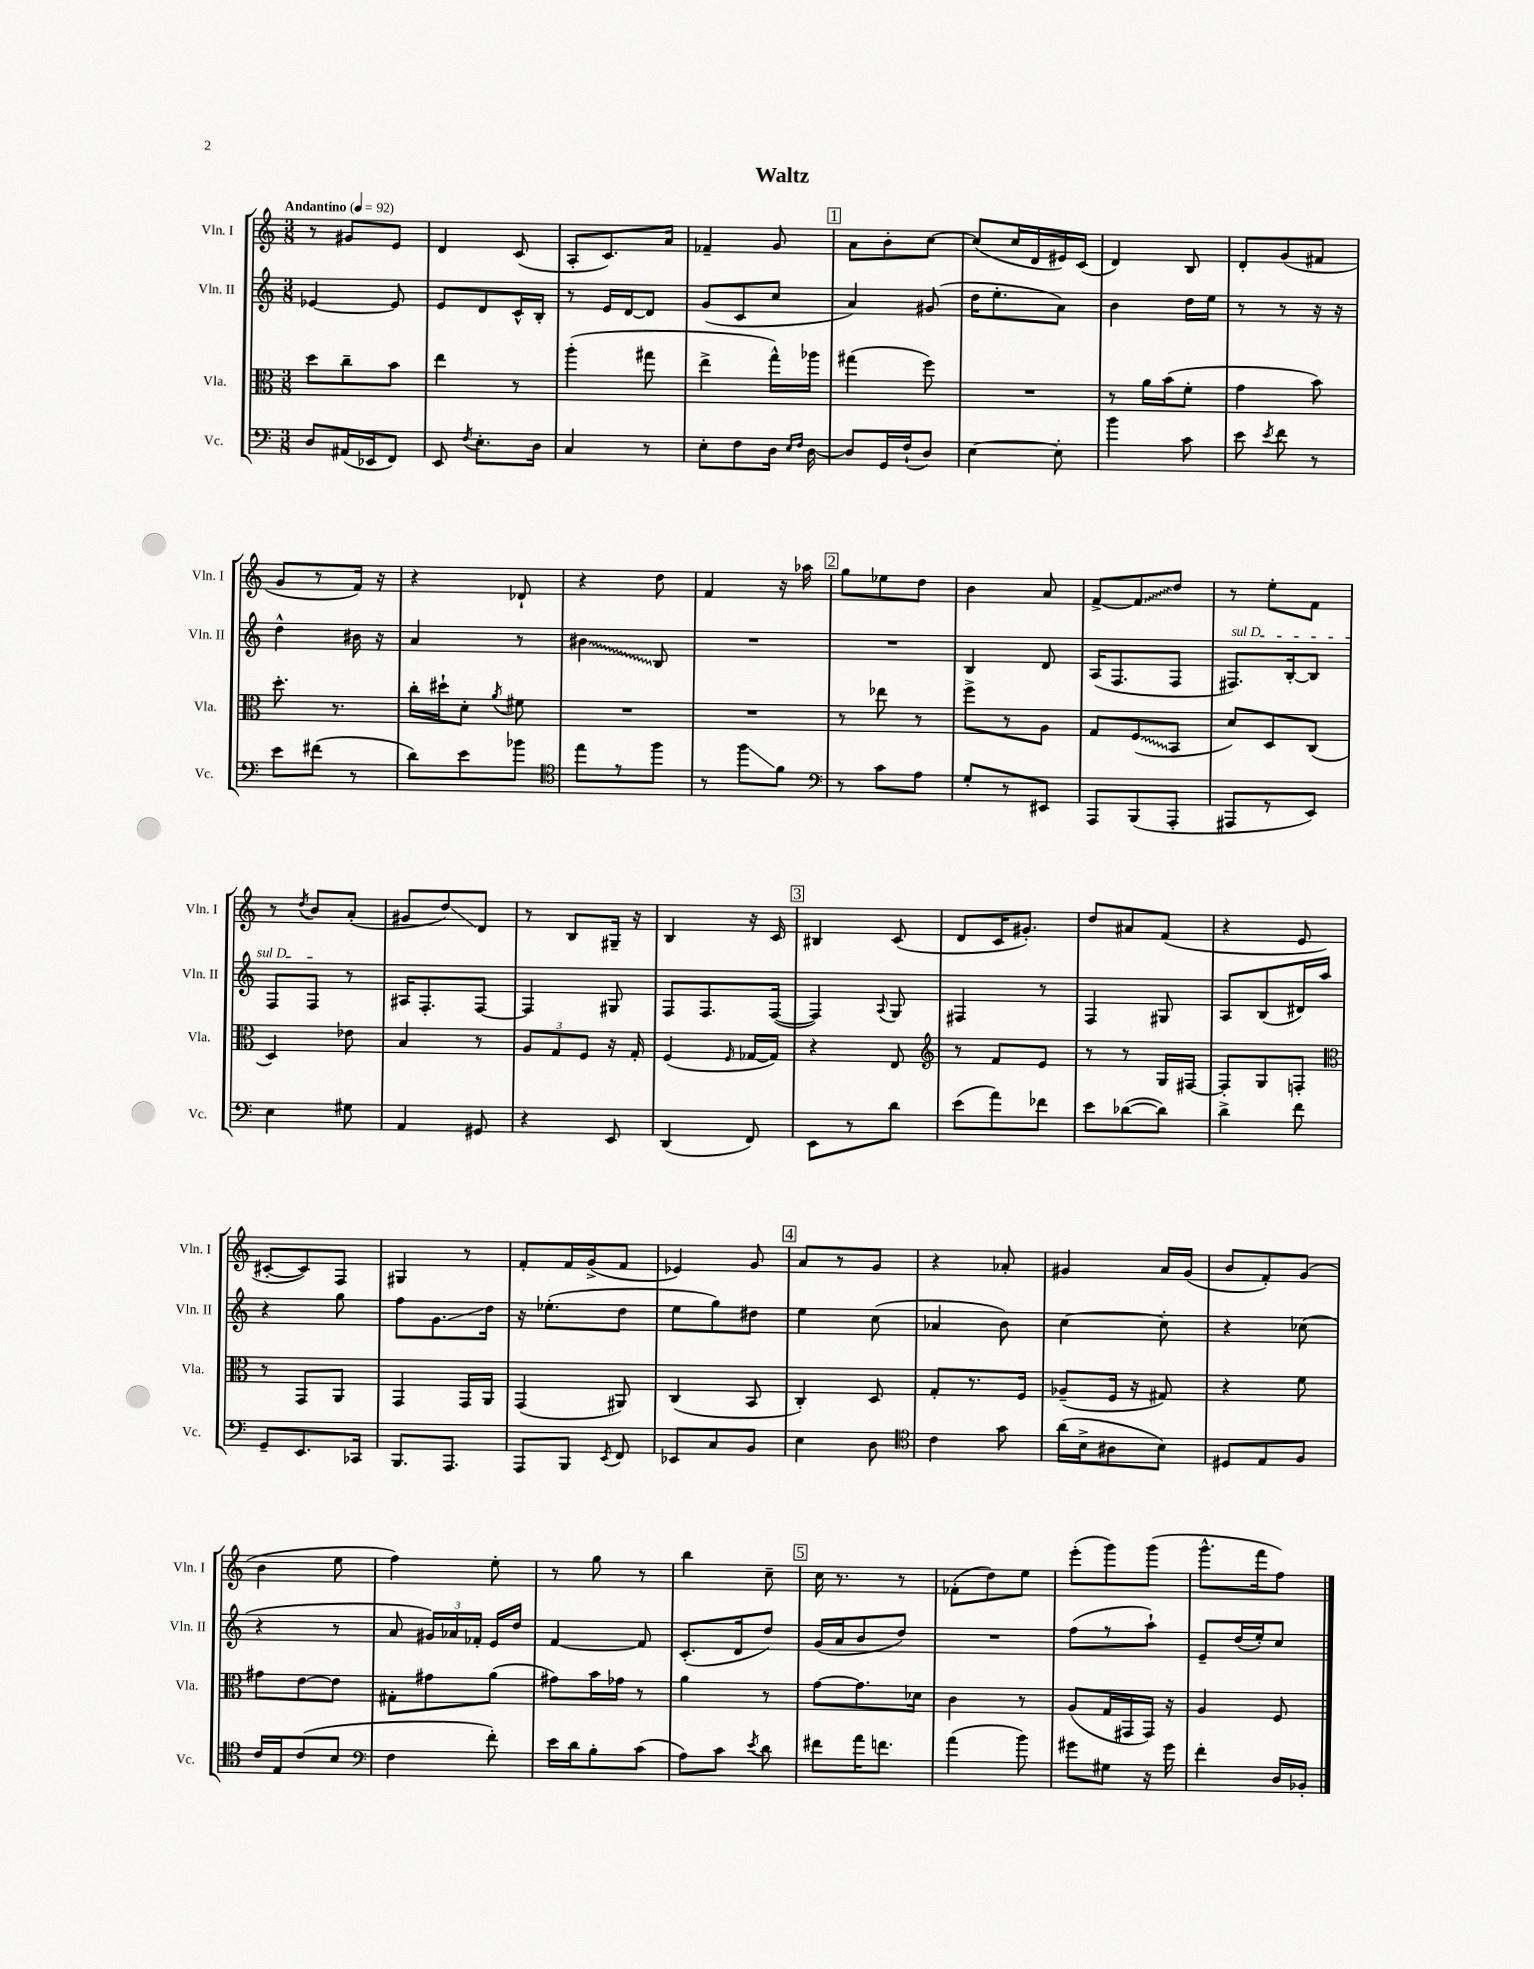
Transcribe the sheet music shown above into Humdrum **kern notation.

**kern	**kern	**kern	**kern
*staff4	*staff3	*staff2	*staff1
*clefF4	*clefC3	*clefG2	*clefG2
*k[]	*k[]	*k[]	*k[]
*M3/8	*M3/8	*M3/8	*M3/8
*MM92	*MM92	*MM92	*MM92
8D	8dd	[4e-	8r
(16AA#	8cc~	.	8g#
16EE-	.	.	.
8FF)	8b	8e-]	8e
=	=	=	=
8EE	4ee	8e	4d
8qF	.	.	.
8.E'	.	8d	.
.	8r	16c^^	(8c
16D	.	16B'	.
=	=	=	=
4C	(4aa'	8r	8A'
.	.	16e	8.c)
.	.	[16d	.
8r	8gg#	8d]	.
.	.	.	16a
=	=	=	=
8E'	4ee^	(8g	4f-~
8F	.	8c	.
16D	16gg^^)	8cc	8g
16qqE	.	.	.
16qqF	.	.	.
[16D	16aa-	.	.
=	=	=	=
8D]	(4gg#	4a)	8a
16GG	.	.	8b'
(16F`	.	.	.
8D)	8ff)	(8g#	[8cc
=	=	=	=
[4E	4.r	16dd	(8cc]
.	.	8.ee'	.
.	.	.	16cc
.	.	.	16d
8E']	.	8a)	16e#)
.	.	.	(16c
=	=	=	=
4b	8r	4b	4d)
.	16a	.	.
.	(16b	.	.
8c	8f'	16dd	8B
.	.	16ee	.
=	=	=	=
8e	4g	8r	8d'
8qe	.	.	.
8f	.	8r	(8g
8r	8b)	16r	8f#
.	.	16r	.
=	=	=	=
8e	8.dd'	4dd^^	8g
(8f#	.	.	8r
.	8.r	.	.
8r	.	16b#	16f)
.	.	16r	16r
=	=	=	=
8d)	16cc'	4a	4r
.	16dd#`	.	.
8e	8d'	.	.
.	8qa	.	.
8b-	8f#	8r	8d-`
=	=	=	=
*clefC4	*	*	*
8ee	4.r	4b#	4r
8r	.	.	.
8ff	.	8B	8dd
=	=	=	=
8r	4.r	4.r	4f
8ff	.	.	.
8f	.	.	16r
.	.	.	16aa-
=	=	=	=
*clefF4	*	*	*
8r	8r	4.r	8gg
8c	8ee-	.	8ee-
8A	8r	.	8dd
=	=	=	=
8G'	8ff^	4B	4b
8r	8r	.	.
8EE#	8A	8d	8a
=	=	=	=
8AAA	8G	(16A	[8f^
.	.	8.F	.
(8BBB	(8F	.	8f]
8AAA'	8BB	8F	8dd
=	=	=	=
8AAA#	8d)	8.F#)	8r
8r	8D	.	8ee'
.	.	[16B'	.
8EE)	(8C	8B]	8f
=	=	=	=
4E	4D)	8F	8r
.	.	.	8qdd
.	.	8F	8b
8G#	8e-	8r	(8a'
=	=	=	=
4AA	4B	16A#	8g#
.	.	8.F'	.
.	.	.	8dd)
8GG#	8r	[8F	8d
=	=	=	=
4r	12A	4F]	8r
.	12G	.	.
.	.	.	8B
.	12F	.	.
8EE	16r	8G#	16G#~
.	16G'	.	16r
=	=	=	=
(4DD	(4F	8F	4B
.	.	8.F	.
.	16qqF	.	.
8FF)	[16G-	.	16r
.	16G-])	([16F	16c
=	=	=	=
8EE	4r	4F])	4B#
8r	.	.	.
.	.	8qqA	.
8d	8E	8G	(8c
=	=	=	=
*	*clefG2	*	*
(8e	8r	4F#	8d
8a)	8f	.	16c
.	.	.	8.g#')
8f-	8e	8r	.
=	=	=	=
8e	8r	4F	8dd
([8d-	8r	.	8a#
8d-])	16G	8G#	(8f
.	[16F#	.	.
=	=	=	=
4d^	8F#']	8A	4r
.	8G	(8B	.
8f	8F'	16d#)	8e
.	.	16aa	.
=	=	=	=
*	*clefC3	*	*
8GG~	8r	4r	[8c#'
8.EE	8GG	.	8c#])
.	8AA	8gg	8F
16CC-	.	.	.
=	=	=	=
8.BBB	4GG	8ff	4G#
.	.	8.g	.
8.AAA	.	.	.
.	16GG	.	8r
.	16AA	16dd	.
=	=	=	=
8AAA	(4GG	16r	8f'
.	.	(8.ee-'	.
8BBB	.	.	16f
.	.	.	(16g^
8qEE	.	.	.
8FF	8AA#)	8dd	8f
=	=	=	=
8EE-	(4C	8ee	4e-)
8C	.	8gg)	.
8BB	8BB	8dd#	8g
=	=	=	=
4E	4C')	4ee	8a
.	.	.	8r
8D	8D	(8cc	8g
=	=	=	=
*clefC4	*	*	*
4c	8G'	4a-	4r
.	8.r	.	.
8g	.	8b)	8a-'
.	16F	.	.
=	=	=	=
(16a	(8A-~	[4cc	4g#
16B^	.	.	.
8A#	16F	.	.
.	16r	.	.
8B)	8G#)	8cc']	16a
.	.	.	(16g#
=	=	=	=
8D#	4r	4r	8b
8E	.	.	8f')
8F	8f	(8cc-	(8g
=	=	=	=
16c	8g#	4r	4b
16E	.	.	.
(8c	[8e	.	.
8B	8e]	8r	8ee
=	=	=	=
*clefF4	*	*	*
4F	8G#'	8a	4ff)
.	8g#	24g#)	.
.	.	24a-	.
.	.	24f-'	.
8f')	(8a	16e	8ee'
.	.	16dd	.
=	=	=	=
16e	8g#)	[4f	8r
16d	.	.	.
8B'	16b	.	8gg
.	16g-	.	.
(8c	8r	8f]	8r
=	=	=	=
8A)	4a	(8.c'	4bb
8c	.	.	.
.	.	16d	.
8qe	.	.	.
8d	8r	8dd)	8cc~
=	=	=	=
8f#	[8g	(16g	16cc
.	.	16a	8.r
16a	8.g]	8b	.
8.f	.	.	.
.	.	8dd)	8r
.	16d-	.	.
=	=	=	=
(4a	4c	4.r	(8f-'
.	.	.	8dd)
8b)	8r	.	8ee
=	=	=	=
8g#	(8A	(8ff	(8eee'
8G#	16G	8r	8ggg)
.	16GG#	.	.
16r	16GG#)	8aa`)	(8ggg
16g#	16r	.	.
=	=	=	=
4f'	4A	8e~	8.ggg^^
.	.	(16dd	.
.	.	16ee')	16fff
16D	8F	8cc	8ff)
16BB-'	.	.	.
==	==	==	==
*-	*-	*-	*-
